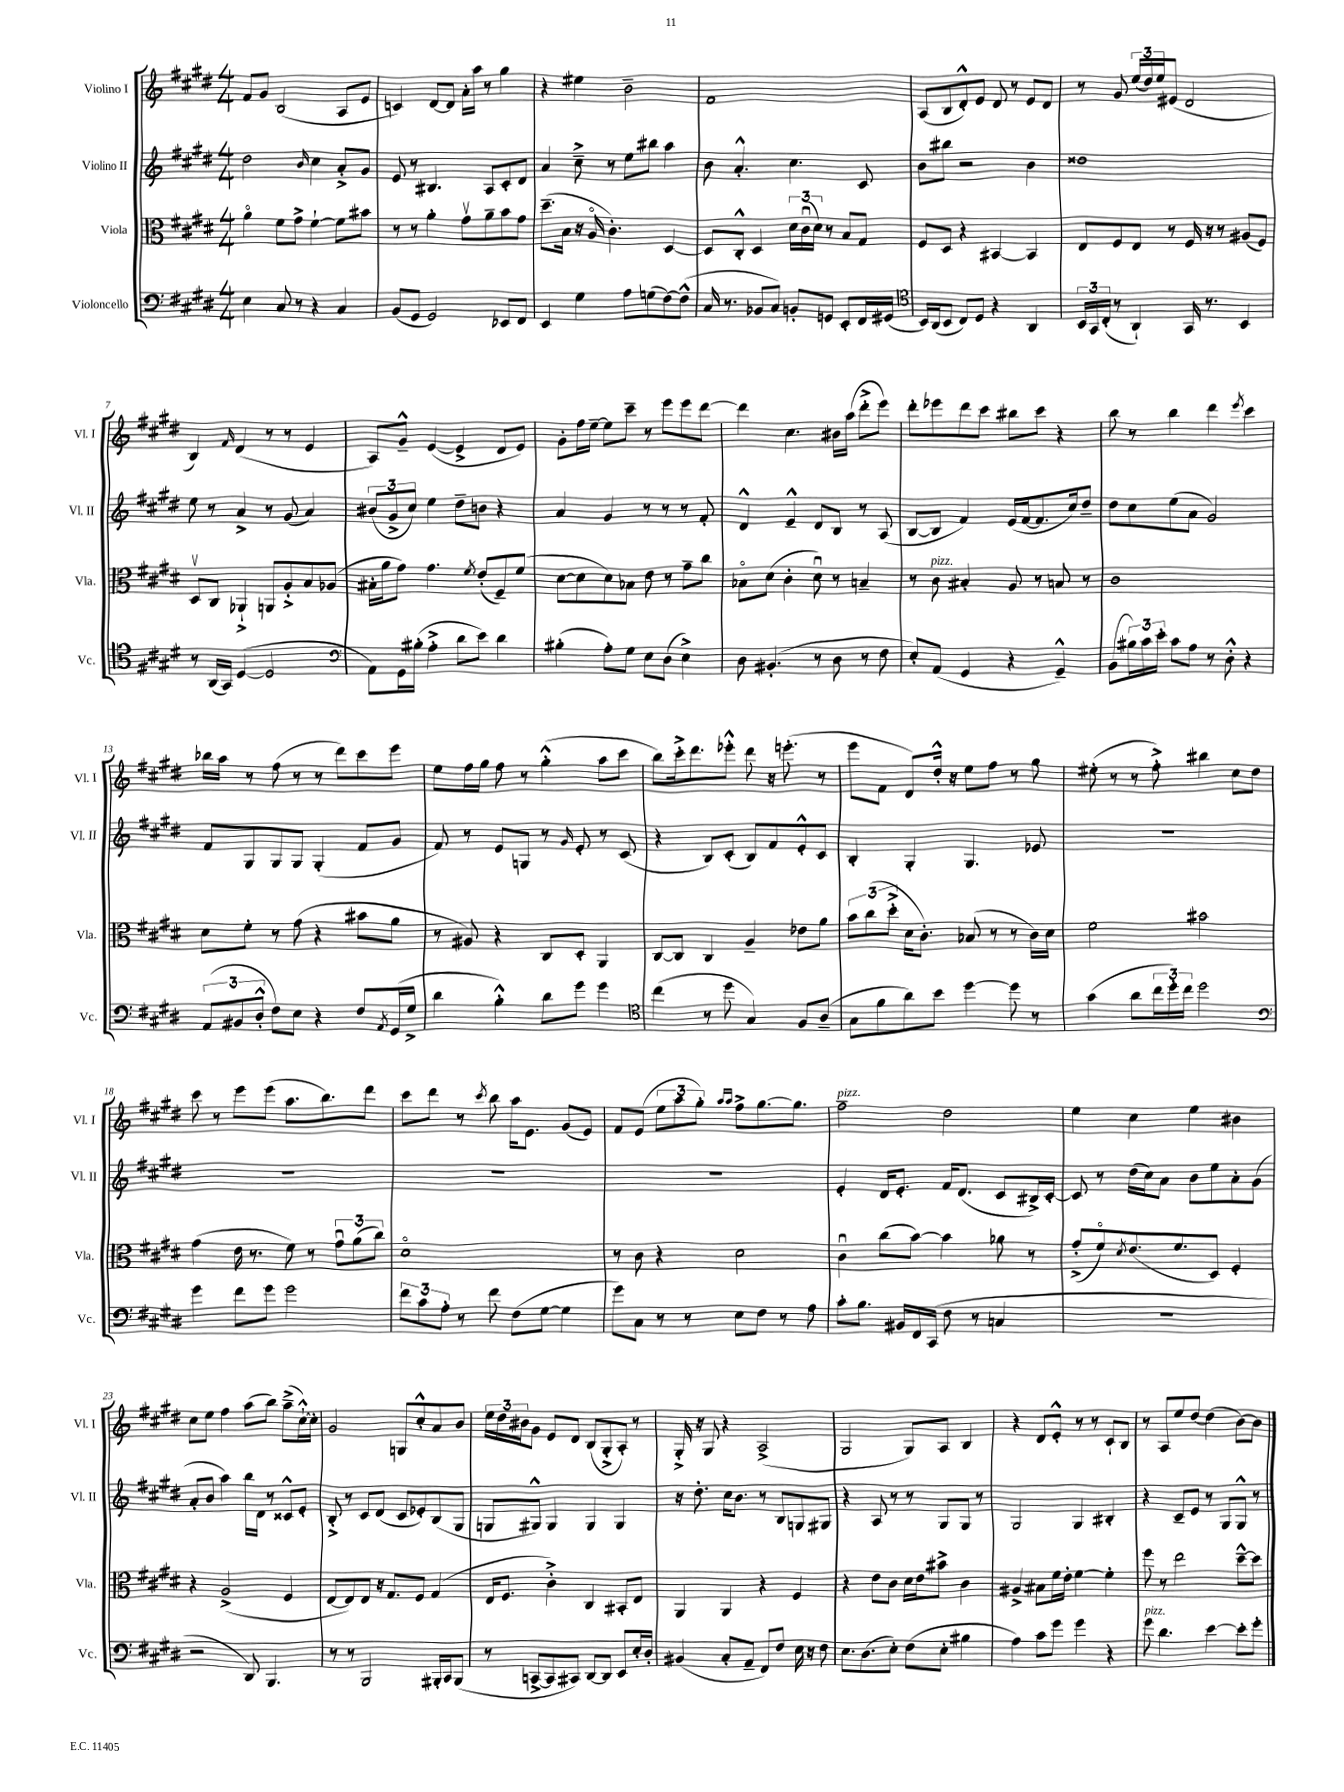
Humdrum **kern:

**kern	**kern	**kern	**kern
*part4	*part3	*part2	*part1
*staff4	*staff3	*staff2	*staff1
*I"Violoncello	*I"Viola	*I"Violino II	*I"Violino I
*I'Vc.	*I'Vla.	*I'Vl. II	*I'Vl. I
*clefF4	*clefC3	*clefG2	*clefG2
*k[f#c#g#d#]	*k[f#c#g#d#]	*k[f#c#g#d#]	*k[f#c#g#d#]
*M4/4	*M4/4	*M4/4	*M4/4
=1	=1	=1	=1
4E\	4a\	2dd#\	8f#/L
.	.	.	8g#/J
8C#/	8f#\L	.	(2B/
8r	8g#^\J	.	.
.	.	16qqb/	.
4r	[4f#`\	4cc#\	.
4C#/	8f#\L]	8a'^/L	8A/L
.	8b#X\J	8g#/J	8e/J
=2	=2	=2	=2
(8BB/L	8r	8e/	4cn/)
8GG#/J	8r	8r	.
2GG#/)	4a'\	4.B#X/	[8d#/L
.	.	.	8d#/J]
.	8g#v\L	.	16a'\LL
.	.	.	16aa\JJ
.	8a~\	8A/L	8r
8EE-X/L	8b\	8c#'/	4gg#\
8FF#/J	8g#\J	8d#/J	.
=3	=3	=3	=3
4EE/	(8.dd#~\L	4a/	4r
.	16B\Jk	.	.
4G#\	16r	8cc#~^\	4ee#X\
.	16A/	.	.
.	4.c#'\)	8r	.
8A\L	.	8ee\L	2b~\
(8Gn\	.	8bb#X\J	.
[8F#\)	[4D#/	4aa\	.
(8F#^^\J]	.	.	.
=4	=4	=4	=4
16C#/	8D#/L]	8b\	1f#
8.r	.	.	.
.	8C#'^^/J	4.a'^^/	.
8BB-X/L	4D#/	.	.
8C#/J)	.	.	.
8BBn'/L	24d#\LL	4.cc#\	.
.	(24c#u\	.	.
.	24d#\JJ)	.	.
8GGn/J	8r	.	.
8EE'/L	8B/L	.	.
16FF#/L	8G#/J	8c#/	.
(16GG#X/JJ	.	.	.
=5	=5	=5	=5
*clefC4	*	*	*
16BB/LL)	8F#/L	8b\L	(8A/L
(16AA/J	.	.	.
8BB/J	8D#/J	8bb#X\J	8B/
8C#/L)	4r	2r	8d#'^^/)
8D#/J	.	.	8e/J
4r	[4BB#X/	.	8d#/
.	.	.	8r
4AA/	4BB#/]	4b\	8e/L
.	.	.	8d#/J
=6	=6	=6	=6
24BB/LL	8E/L	1dd##X	8r
24GG#/	.	.	.
(24C#'/JJ	.	.	.
8r	8F#/	.	8g#/
4AA`/)	8E/J	.	(24ee/LL
.	.	.	24dd#/)
.	.	.	24ee/J
.	8r	.	(8e#X/J
16GG#/	16F#/	.	2d#/
8.r	16r	.	.
.	8r	.	.
4BB/	(8A#X/L	.	.
.	8F#/J)	.	.
!!LO:LB:g=z
=7	=7	=7	=7
8r	8D#v/L	8ee\	4B/)
(16AA/LL	8C#/J	8r	.
16GG#/JJ)	.	.	.
.	.	.	16qqf#/
([4D#/	4AA-X`^/	4a^/	(4d#/
2D#/]	8AAn/L	8r	8r
.	8A'^/	(8g#/	8r
.	8B/	4a/)	4e/
.	(8A-X/J	.	.
=8	=8	=8	=8
*clefF4	*	*	*
8AA\L)	16B#X'\LL	(12b#X/L	8A/L)
.	16a\J	.	.
.	.	12g#^/	.
16GG#\L	8g#\J)	.	8g#~^^/J
.	.	12cc#/J)	.
(16B#X'\JJ	.	.	.
4A'^\	4.g#\	4ee\	([4e/
8d#\L	.	8dd#~\L	4e^/]
.	8qf#/	.	.
8e\J)	(8e'/L	8bn\J	.
4d#\	8F#~/)	4r	8d#/L
.	(8f#/J	.	8e/J)
=9	=9	=9	=9
(4B#X'\	[8d#\L	4a/	8g#'\L
.	8d#\]	.	16ff#\L
.	.	.	[16ee~\JJ
8A'\L)	8d#\)	4g#/	8ee\L]
8G#\J	8B-X\J	.	8ccc#~\J
8E\L	8e\	8r	8r
(8D#\J	8r	8r	8eee\L
4E^\)	8g#~\L	8r	8eee\
.	8cc#\J	8f#'/	[8ddd#\J
=10	=10	=10	=10
8D#\	8B-X\L	4d#^^/	4ddd#\]
(4.BB#X'/	(8d#\J	.	.
.	4c#'\	4e~^^/	4.cc#\
8r	8d#u\)	8d#/L	.
8D#\	8r	8B/J	16b#X\LL
.	.	.	(16aa\JJ
8r	4Bn~/	8r	8ddd#'^\L
8F#\	.	(8A/	8eee\J)
=11	=11	=11	=11
8E'/L)	8r	[8B/L	8ddd#'\L
!	!LO:TX:a:i:t=pizz.	!	!
(8AA/J	8c#\	8B/J]	8eee-X\
4GG#/	4B#X'/	4f#/)	8ddd#\
.	.	.	8ccc#\J
4r	8A/	(16e/LL	8bb#X\L
.	.	[16f#/J	.
.	8r	8.f#/]	8ccc#\J
4GG#~^^/)	8Bn/	.	4r
.	.	16cc#/k)	.
.	8r	8dd#~/J	.
=12	=12	=12	=12
(8BB\L	1c#	8dd#\L	8bb\
24B#X\L)	.	8cc#\	8r
24c#\	.	.	.
24e'\JJ	.	.	.
8c#\L	.	(8ee\	4bb\
8A\J	.	8a\J	.
8r	.	2g#/)	4ddd#\
8D#'^^\	.	.	.
.	.	.	8qeee/
4r	.	.	4ccc#\
!!LO:LB:g=z
=13	=13	=13	=13
(12AA/L	8d#\L	8f#/L	16bb-X\LL
.	.	.	16aa\JJ
12BB#X/	.	.	.
.	8f#'\J	8G#/	8r
12D#'^^/J	.	.	.
8F#\L)	8r	8G#/	(8ff#\
8E\J	(8g#\	8G#/J	8r
4r	4r	(4G#'/	8r
.	.	.	8ddd#\L)
8F#/L	8b#X\L	8f#/L	8ccc#\
8qAA/	.	.	.
(16GG#/L	8a\J	8g#/J	8eee\J
16G#^/JJ	.	.	.
=14	=14	=14	=14
4d#\	8r	8f#/)	8ee\L
.	8A#X/)	8r	16ff#\L
.	.	.	16gg#\JJ
4B'^^\)	4r	8e/L	8ff#\
.	.	8Gn/J	8r
8d#\L	8C#/L	8r	(4gg#'^^\
.	.	16qqg#/	.
8g#\J	8D#'/J	8e'/	.
4g#\	4AA/	8r	8aa\L
.	.	(8c#/	8ccc#\J
=15	=15	=15	=15
*clefC4	*	*	*
(4cc#\	[8C#/L	4r	8bb\L)
.	8C#/J]	.	16ccc#'^\k
.	.	.	8.ddd#\
8r	4C#/	8B/L)	.
8dd#\	.	(8c#'/J	8eee-X'^^\J
4G#/)	4A~/	8B/L)	8ddd#\
.	.	8f#/	16r
.	.	.	(8.eeen'\
8F#/L	8e-X\L	8e'^^/	.
(8A~/J	8a\J	8c#/J	8r
=16	=16	=16	=16
8G#\L	12b\L	4B'/	8eee\L
.	(12cc#\	.	.
8f#\	.	.	8f#\J
.	12dd#'^\J	.	.
8a\)	16d#\KL	4G#'/	8d#/L)
.	8.c#'\J)	.	.
8b\J	.	.	16dd#'^^/Jk
.	.	.	16r
[4dd#\	(8B-X/	4.G#/	8ee\L
.	8r	.	8ff#\J
8dd#\]	8r	.	8r
8r	16c#\LL)	8e-X/	8gg#\
.	16d#\JJ	.	.
=17	=17	=17	=17
(4g#\	2f#\	1r	(8ee#X'\
.	.	.	8r
8a\L	.	.	8r
24cc#\L	.	.	8ff#'^\)
24dd#'\)	.	.	.
24cc#\JJ	.	.	.
2dd#\	2b#X\	.	4bb#X\
.	.	.	8cc#\L
.	.	.	8dd#\J
!!LO:LB:g=z
=18	=18	=18	=18
*clefF4	*	*	*
4g#\	(4g#\	1r	8ccc#\
.	.	.	8r
8f#\L	16e\	.	8eee\L
.	8.r	.	.
8g#\J	.	.	(8eee\J
2g#\	8f#\)	.	8.aa\L
.	8r	.	.
.	.	.	8.bb\)
.	12g#u\L	.	.
.	(12a\	.	.
.	.	.	8ddd#\J
.	12cc#\J)	.	.
=19	=19	=19	=19
12f#\L	1d#	1r	8ccc#\L
12c#\	.	.	.
.	.	.	8ddd#\J
12A'\J	.	.	.
8r	.	.	8r
.	.	.	8qccc#/
8f#\	.	.	8bb\
(8F#\L	.	.	16aa\KL
.	.	.	8.e\J
[8G#\J	.	.	.
4G#\]	.	.	(8g#/L
.	.	.	8e/J)
=20	=20	=20	=20
8g#\L)	8r	1r	8f#/L
8C#\J	8c#\	.	(8e/J
8r	4r	.	12ee\L
.	.	.	12aa\
8r	.	.	.
.	.	.	12gg#'\J)
.	.	.	16qqaa/LL
.	.	.	16qqaa/JJ
8E\L	2d#\	.	8ff#^\L
8F#\J	.	.	[8.gg#\
8r	.	.	.
.	.	.	8.gg#\J]
8A\	.	.	.
=21	=21	=21	=21
!	!	!	!LO:TX:a:i:t=pizz.
8c#'\L	4c#u\	4e'/	2ff#~\
8.B\J	.	.	.
.	(8cc#\L	16d#/KL	.
16BB#X/LL	.	8.e'/J	.
16FF#/	[8b\J)	.	.
(16CC#/JJ	.	.	.
8F#\	4b\]	16f#/KL	2dd#\
.	.	(8.d#/J	.
8r	.	.	.
4Cn/	8a-X\	8c#/L	.
.	8r	16B#X^/L)	.
.	.	[16c#'/JJ	.
=22	=22	=22	=22
1r	(8g#'^/L	8c#/]	4ee\
.	8f#/)	8r	.
.	8qd#/	.	.
.	(8.e/	(16dd#\LL	4cc#\
.	.	16cc#\J)	.
.	.	8a\J	.
.	8.f#/	.	.
.	.	8b\L	4ee\
.	8D#/J)	8ee\	.
.	4F#'/	8a'\	4b#X\
.	.	(8g#\J	.
!!LO:LB:g=z
=23	=23	=23	=23
2r	4r	8a'/L	8cc#\L
.	.	8b/J	8ee\J
.	(2A^/	4aa\)	4ff#\
8DD#/)	.	16bb\LL	(8aa\L
.	.	16d#\JJ	.
4.BBB/	.	8r	8bb\J)
.	4F#/	8c##X^^/L	(8aa~^\L
.	.	8e'/J	[16cc#`^^\L)
.	.	.	16cc#'\JJ]
=24	=24	=24	=24
8r	[8E/L	8B'^/	2g#/
8r	8E/])	8r	.
2BBB/	8E/J	8c#/L	.
.	16r	(8d#/J	.
.	8.G#/L	.	.
.	.	8c#/L	8Gn/L
.	8F#/J	8e-X'/)	8cc#'^^/
16BBB#X'/LL	(4G#/	(8B/	8a/
16CC#/J	.	.	.
(8BBB#/J	.	8G#/J	8b/J
=25	=25	=25	=25
8r	16E/KL	8Gn/L	24ee\LL
.	.	.	24dd#\
.	8.F#/J	.	.
.	.	.	24b#X\J
[8CCn^/L	.	8G#X^^/J)	8g#\J
8CC/]	4c#'^\)	4G#/	8e/L
8CC#X/J)	.	.	8d#/J
[8DD#/L	4C#/	4G#/	(8B/L
8DD#/J]	.	.	8G#'^/
8EE/L	8BB#X'/L	4G#/	8A'/J)
16E'/L	8E/J	.	8r
16D#'/JJ	.	.	.
=26	=26	=26	=26
(4BB#X/	4AA/	16r	16G#'^/
.	.	8.dd#'\	16r
.	.	.	8G#/
8C#'/L	4AA/	16cc#\KL	4r
.	.	8.b\J	.
8AA~/J	.	.	.
8FF#/L)	4r	8r	(2A^/
8F#/J	.	8B/L	.
16E\	4F#/	8Gn/	.
16r	.	.	.
8F#\	.	8G#X/J	.
=27	=27	=27	=27
8.E\L	4r	4r	2G#/
(8.D#\	.	.	.
.	8e\L	8A/	.
8E'\J)	8c#\J	8r	.
(8F#\L	16d#\LL	8r	8G#/L)
.	16e\J	.	.
8E'\J	8b#X^\J	8G#/L	8A/J
4B#X\	4c#\	8G#/J	4B/
.	.	8r	.
=28	=28	=28	=28
4A\)	4A#X^/	2G#/	4r
8c#\L	8B#X\L	.	8d#/L
8g#\J	16f#\L	.	8e'^^/J
.	16e'\JJ	.	.
4g#\	[4f#\	4G#/	8r
.	.	.	8r
4r	4f#'\]	4B#X'/	8c#`/L
.	.	.	8B/J
=29	=29	=29	=29
!LO:TX:a:i:t=pizz.	!	!	!
8g#\	8ff#\	4r	8r
4.d#\	8r	.	8A/L
.	2ee\	8c#~/L	8ee/
.	.	8e/J	[8dd#/J
[4e\	.	8r	(4dd#\]
.	.	8G#/L	.
8e'\L]	[8dd#~^^\L	8G#^^/J	[8b\L)
8g#'\J	8dd#\J]	8r	8b\J]
==	==	==	==
*-	*-	*-	*-
